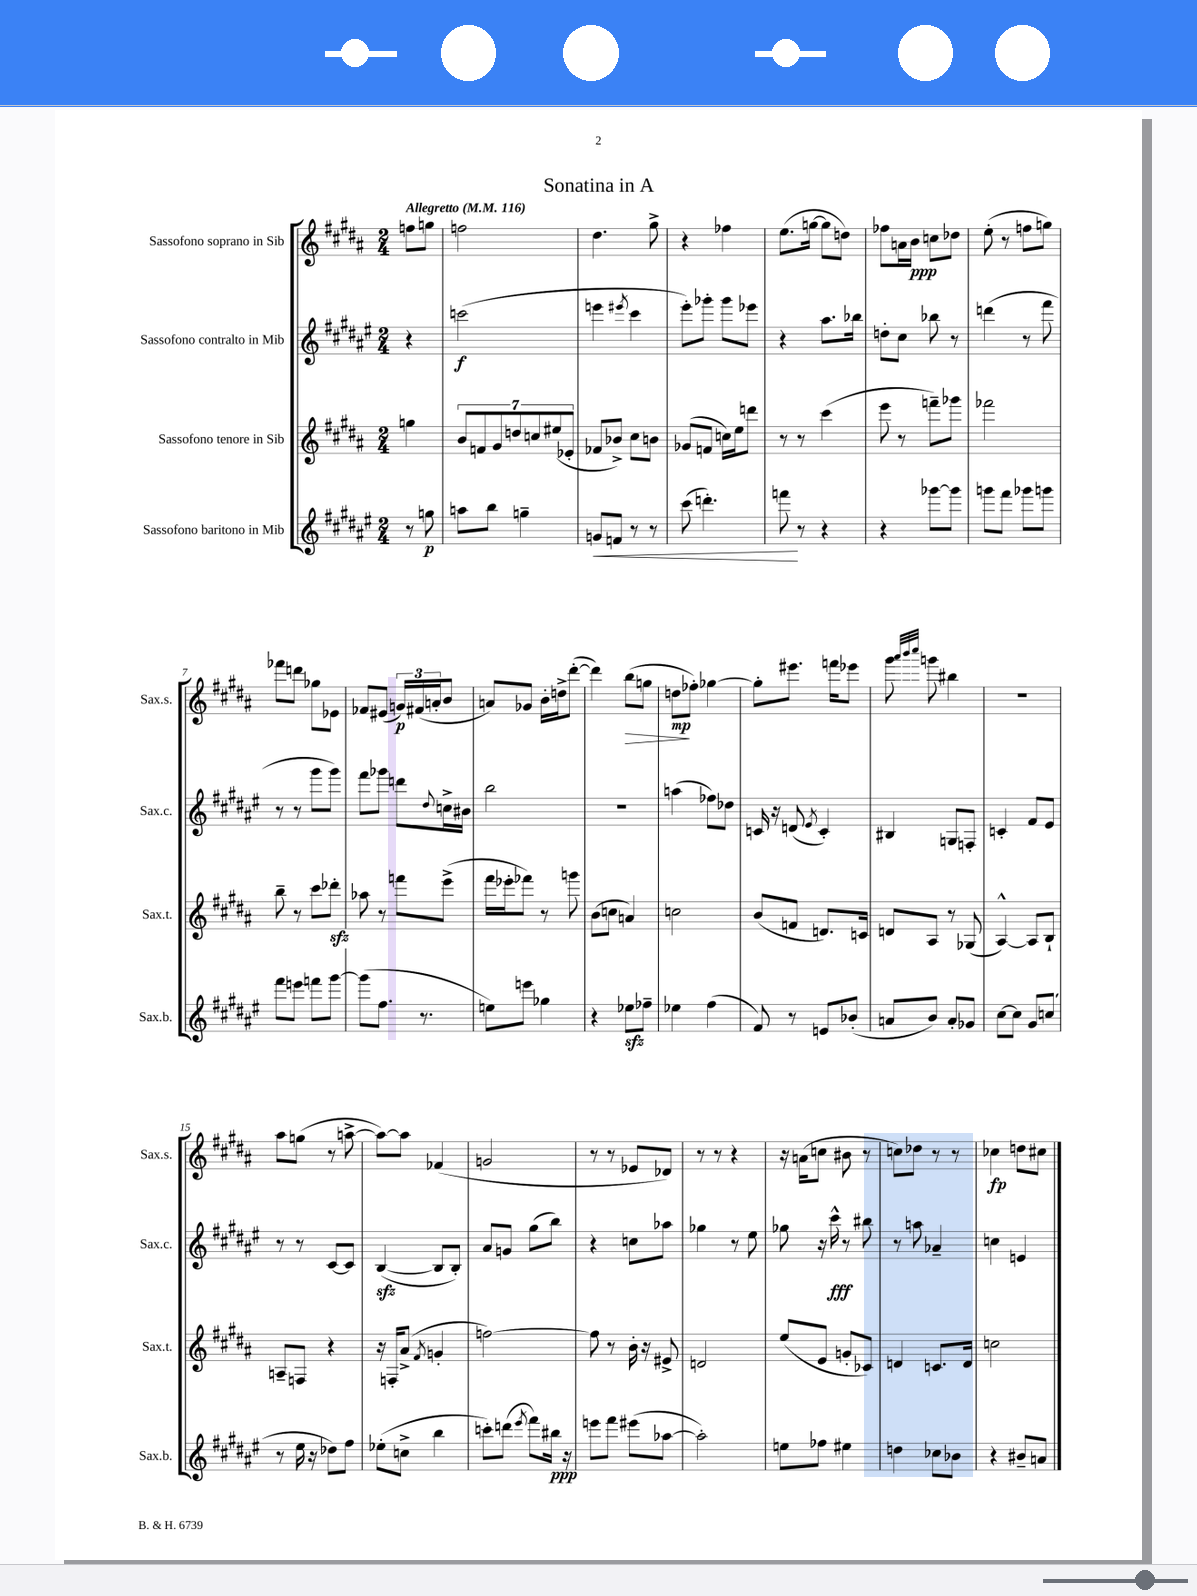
\header { title = "Sonatina in A" }
<<
\new StaffGroup <<
\new Staff = "s0" \with { instrumentName = "Sassofono soprano in Sib" shortInstrumentName = "Sax.s." } {
    \clef treble \key b \major \numericTimeSignature \time 2/4 \partial 4 \tempo "Allegretto" 4 = 116
    f''8 g''8 |
    f''2 |
    dis''4. gis''8-> |
    r4 fes''4 |
    e''8.( g''16~ g''8 d''8) |
    fes''8 a'16 b'16\ppp c''8 des''8 |
    e''8-.( r8 f''8 g''8) |
    fes'''8 d'''8 ges''8 ees'8 |
    fes'8 eis'8( \tuplet 3/2 { g'16\p) fis'16( a'16-. } b'8 |
    a'8) ges'8 b'16-. d''16-> dis'''8~-.( |
    dis'''4) b''8\>( g''8 |
    d''8\mp\! fes''8-.) ges''4~ |
    ges''8-. eis'''8. f'''16 ees'''8 |
    gis'''8 \grace { ais'''32 b'''32 cis''''32 } g'''8 bis''4 |
    R2 |
    ais''8 g''8( r8 a''8~-> |
    a''8~) a''8 fes'4( |
    g'2 |
    r8 r8 ees'8 des'8) |
    r8 r8 r4 |
    r16 a'16( c''8 bis'8 r8 |
    c''8) des''8 r8 r8 |
    ces''4\fp d''8 cis''8 \bar "|." |
}
\new Staff = "s1" \with { instrumentName = "Sassofono contralto in Mib" shortInstrumentName = "Sax.c." } {
    \clef treble \key fis \major \numericTimeSignature \time 2/4 \partial 4
    r4 |
    c'''2\f( |
    e'''4 \acciaccatura { eis'''8 } cis'''4 |
    eis'''8-.) ges'''8-. ges'''8 ees'''8 |
    r4 ais''8. bes''16 |
    d''8-. cis''8 bes''8 r8 |
    d'''4( r8 fis'''8 |
    r8 r8 gis'''8 gis'''8) |
    fis'''8 ges'''8 d'''8 \appoggiatura { dis''8 } c''16-> bis'16 |
    b''2 |
    R2 |
    a''4( fes''8) des''8 |
    c'16 r16 d'8( \acciaccatura { eis'8 } c'4-.) |
    bis4 g8 f8-. |
    c'4-. fis'8 eis'8 |
    r8 r8 cis'8~ cis'8 |
    b4~\sfz( b8 b8-.) |
    ais'8 g'8 gis''8( b''8) |
    r4 c''8 aes''8 |
    ges''4 r8 eis''8 |
    ges''8 r16 cis'''16-^\fff r8 bis''8 |
    r8 a''8 aes'4-- |
    c''4 e'4 \bar "|." |
}
\new Staff = "s2" \with { instrumentName = "Sassofono tenore in Sib" shortInstrumentName = "Sax.t." } {
    \clef treble \key b \major \numericTimeSignature \time 2/4 \partial 4
    g''4 |
    \tuplet 7/4 { b'8 f'8 gis'8 d''8 c''8 eis''8( ees'8-. } |
    fes'8 bes'8->) cis''8 b'8 |
    ges'8( f'8 c''16) e''16 d'''8 |
    r8 r8 cis'''4( |
    e'''8 r8 f'''8--) ges'''8 |
    fes'''2 |
    b''8-- r8 cis'''8 des'''8-.\sfz |
    aes''8 r8 f'''8 e'''8->( |
    fis'''16 ees'''16-. fes'''8) r8 g'''8 |
    b'8( c''8 a'4) |
    c''2 |
    b'8( f'8 d'8.) c'16 |
    d'8 ais8 r8 ges8( |
    ais4~-^) ais8 b8-! |
    a8-- f8 r4 |
    r16 f16-. ais'8->( \acciaccatura { fis'8 } g'4-. |
    f''2~) |
    f''8 r8 b'16-. r16 eis'8-> |
    d'2 |
    e''8( e'8 g'8-. ces'8) |
    d'4 c'8. d'16 |
    c''2 \bar "|." |
}
\new Staff = "s3" \with { instrumentName = "Sassofono baritono in Mib" shortInstrumentName = "Sax.b." } {
    \clef treble \key fis \major \numericTimeSignature \time 2/4 \partial 4
    r8 g''8\p |
    a''8 b''8 g''4-- |
    g'8\< f'8 r8 r8 |
    cis'''8( d'''4.-.) |
    f'''8\! r8 r4 |
    r4 ges'''8~ ges'''8 |
    g'''8 fis'''8 ges'''8 g'''8 |
    fis'''8 e'''8 f'''8 gis'''8~ |
    gis'''8( fis''8. r8. |
    e''8) e'''8 ges''4 |
    r4 ees''8\sfz fes''8-- |
    ees''4 fis''4( |
    fis'8) r8 e'8 bes'8-.( |
    a'8 b'8) a'8-. ges'8 |
    cis''8~ cis''8 gis'8 c''8( |
    r8 eis''16 r16 des''8) fis''8 |
    ees''8-.( c''8-> b''4 |
    c'''8-.) d'''8( \acciaccatura { eis'''8 } fis'''8) bis''16\ppp r16 |
    e'''8 fis'''8 eis'''8( aes''8~ |
    aes''2-.) |
    e''8 fes''8 eis''4 |
    d''4 ces''8 bes'8 |
    r4 bis'8-- a'8 \bar "|." |
}
>>
>>
